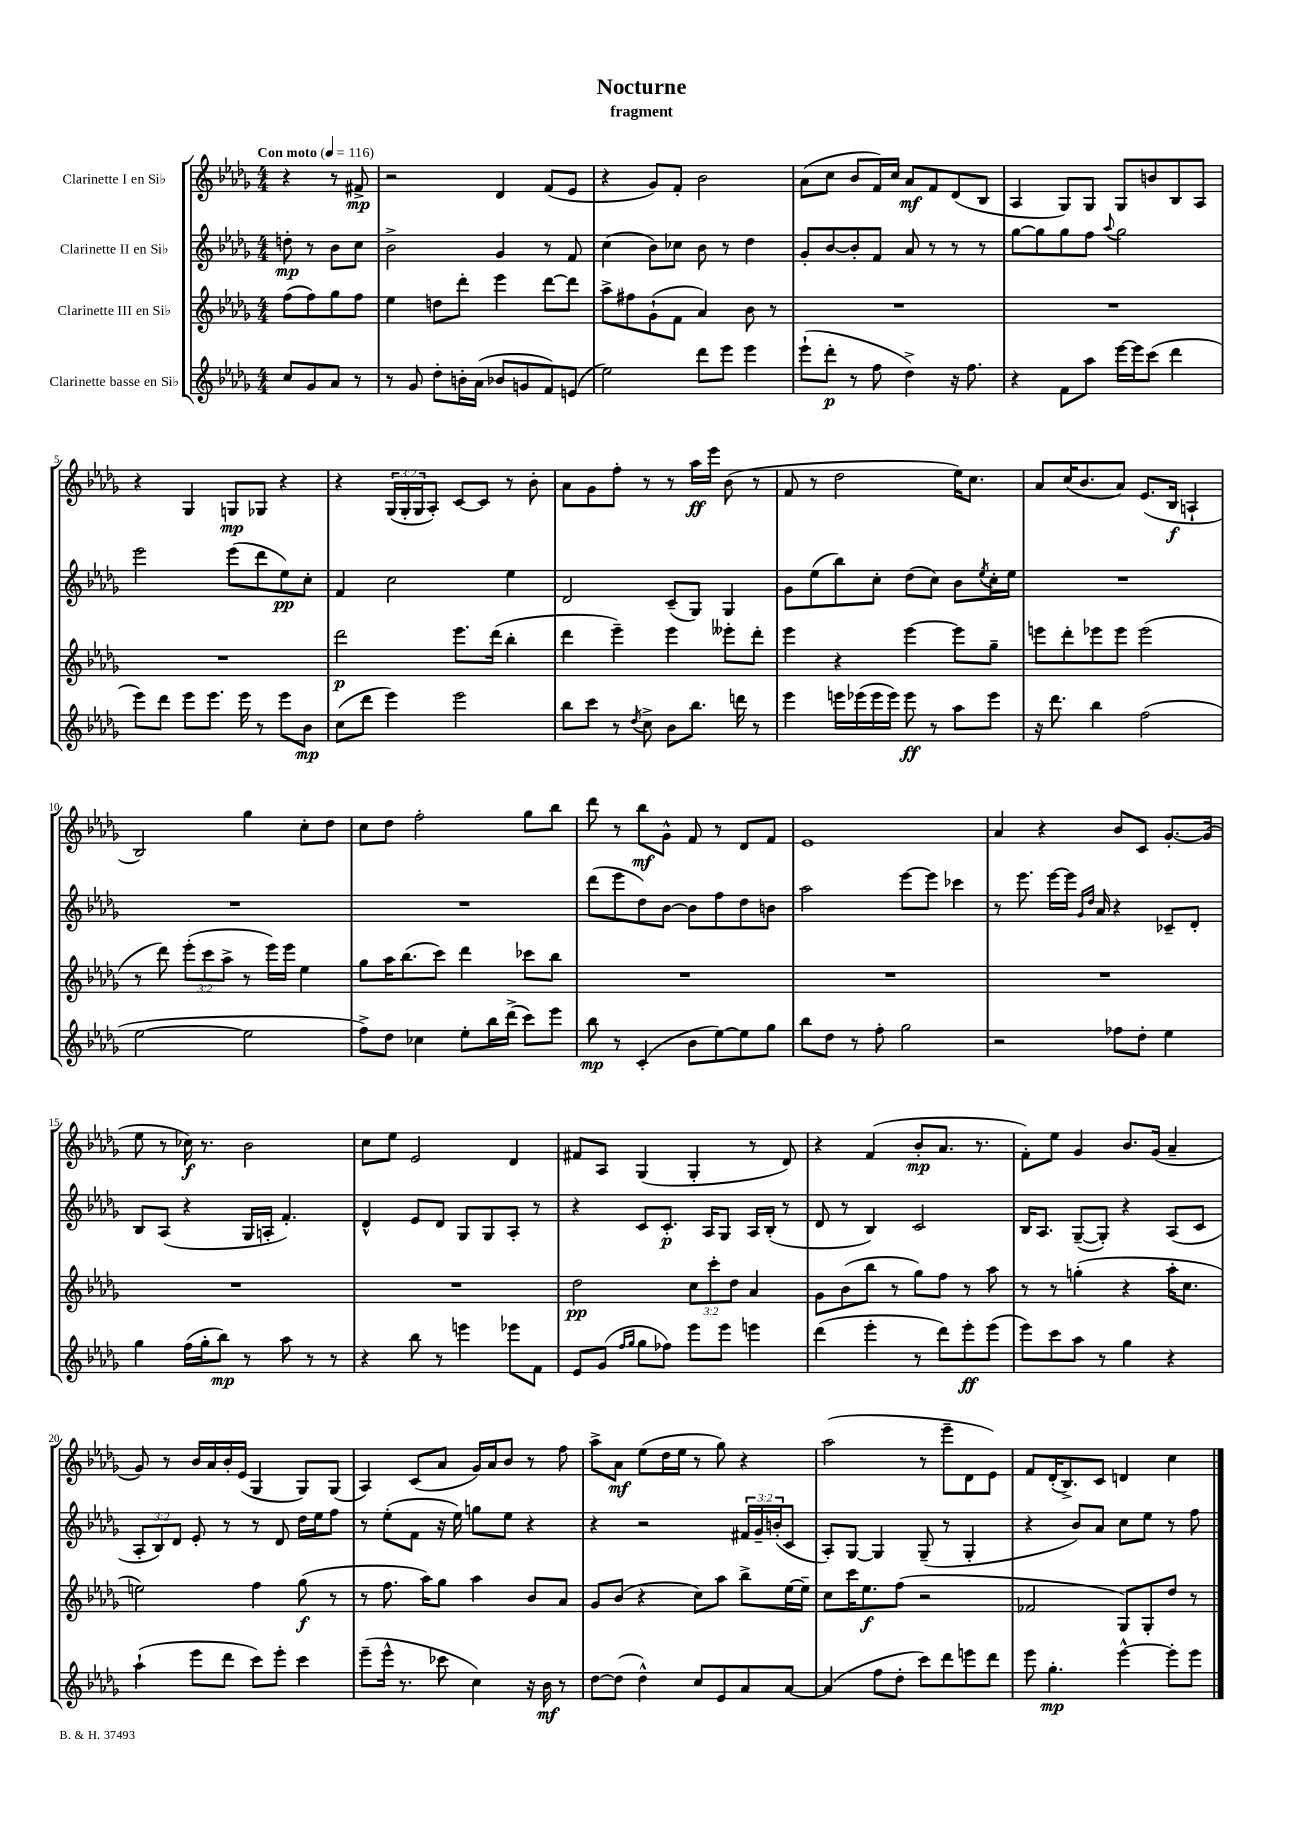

**kern	**kern	**kern	**kern
*staff4	*staff3	*staff2	*staff1
*clefG2	*clefG2	*clefG2	*clefG2
*k[b-e-a-d-g-]	*k[b-e-a-d-g-]	*k[b-e-a-d-g-]	*k[b-e-a-d-g-]
*M4/4	*M4/4	*M4/4	*M4/4
*MM116	*MM116	*MM116	*MM116
8cc	(8ff	8dd'	4r
8g-	8ff)	8r	.
8a-	8gg-	8b-	8r
8r	8ff	8cc	8f#^
=	=	=	=
8r	4ee-	2b-^	2r
8g-	.	.	.
8dd-'	8dd	.	.
16b'	8ddd-'	.	.
(16a-	.	.	.
8b-	4eee-	4g-	4d-
8g	.	.	.
8f)	[8ddd-	8r	(8f
(8e	8ddd-]	8f	8e-
=	=	=	=
2ee-)	8aa-^	(4cc	4r
.	8ff#	.	.
.	(8g-`	8b-)	8g-)
.	8f	8cc-	8f'
8ddd-	4a-)	8b-	2b-
8eee-	.	8r	.
4eee-	8b-	4dd-	.
.	8r	.	.
=	=	=	=
(8eee-`	1r	8g-'	(8a-
8ddd-'	.	[8b-	8cc
8r	.	8b-']	8b-
8ff	.	8f	16f)
.	.	.	16cc
4dd-^)	.	8a-	8a-
.	.	8r	8f
16r	.	8r	(8d-
8.ff	.	.	.
.	.	8r	8B-
=	=	=	=
4r	1r	[8gg-	4A-
.	.	8gg-]	.
8f	.	8gg-	8G-)
8aa-	.	8ff	8G-
.	.	8qqaa-	.
[16eee-	.	2gg-	8G-
16eee-]	.	.	.
(8ccc	.	.	8b
4ddd-	.	.	8B-
.	.	.	8A-
=	=	=	=
8eee-)	1r	2eee-	4r
8ddd-	.	.	.
8eee-	.	.	4G-
8.eee-	.	.	.
.	.	(8eee-	8G
16eee-	.	.	.
8r	.	8ddd-	8G-
8eee-	.	8ee-)	4r
8b-	.	8cc'	.
=	=	=	=
(8cc	2ddd-	4f	4r
8ddd-	.	.	.
4eee-)	.	2cc	(24G-
.	.	.	24G-'
.	.	.	24G-
.	.	.	8A-')
2eee-	8.eee-	.	[8c
.	.	.	8c]
.	(16ddd-	.	.
.	4bb-'	4ee-	8r
.	.	.	8b-'
=	=	=	=
8bb-	4ddd-	2d-	8a-
8ccc	.	.	8g-
8r	4eee-~)	.	8ff'
8qdd-	.	.	.
8cc^	.	.	8r
8b-	4eee-	(8c~	8r
8.bb-	.	8G-)	16aa-
.	.	.	16eee-
.	8eee--'	4G-	(8b-
16ddd	.	.	.
8r	8ddd-'	.	8r
=	=	=	=
4eee-	4eee-	8g-	8f
.	.	(8ee-	8r
16eee	4r	8bb-)	2dd-
(16eee-	.	.	.
16eee-	.	8cc'	.
16eee-)	.	.	.
8eee-	[4eee-	(8dd-	.
8r	.	8cc)	.
8aa-	8eee-]	8b-	16ee-)
.	.	.	8.cc
.	.	8qee-	.
8eee-	8gg-~	16cc'	.
.	.	16ee-	.
=	=	=	=
16r	8eee	1r	8a-
8.ddd-	.	.	.
.	8ddd-'	.	(16cc
.	.	.	8.b-
4bb-	8eee-	.	.
.	8eee-	.	8a-)
(2ff	(2eee-	.	(8.e-
.	.	.	16B-
.	.	.	4A`
=	=	=	=
[2ee-	8r	1r	2B-)
.	8ddd-)	.	.
.	(12eee-'	.	.
.	12ccc	.	.
.	12aa-^	.	.
2ee-]	8r	.	4gg-
.	16eee-)	.	.
.	16eee-	.	.
.	4ee-	.	8cc'
.	.	.	8dd-
=	=	=	=
8ff^)	8gg-	1r	8cc
8dd-	16aa-	.	8dd-
.	(8.bb-	.	.
4cc-	.	.	2ff'
.	8ccc)	.	.
8ee-'	4ddd-	.	.
16bb-	.	.	.
(16ddd-^	.	.	.
8ccc)	8ccc-	.	8gg-
8eee-	8bb-	.	8bb-
=	=	=	=
8bb-	1r	(8ddd-	8ddd-
8r	.	8eee-	8r
(4c'	.	8dd-)	8bb-
.	.	[8b-	8g-^^
8b-	.	8b-]	8f
[8ee-)	.	8ff	8r
8ee-]	.	8dd-	8d-
8gg-	.	8b	8f
=	=	=	=
8bb-	1r	2aa-	1e-
8dd-	.	.	.
8r	.	.	.
8ff'	.	.	.
2gg-	.	[8eee-	.
.	.	8eee-]	.
.	.	4ccc-	.
=	=	=	=
2r	1r	8r	4a-
.	.	8.eee-	.
.	.	.	4r
.	.	[16eee-	.
.	.	16eee-]	.
.	.	16qqg-	.
.	.	16qqdd-	.
.	.	16a-	.
8ff-	.	4r	8b-
8dd-'	.	.	8c
4ee-	.	8c-~	[8.g-'
.	.	8d-'	.
.	.	.	(16g-]
=	=	=	=
4gg-	1r	8B-	8ee-
.	.	(8A-	8r
(16ff	.	4r	16cc-)
16gg-'	.	.	8.r
8bb-)	.	.	.
8r	.	16G-	2b-
.	.	16A'	.
8aa-	.	4.f')	.
8r	.	.	.
8r	.	.	.
=	=	=	=
4r	1r	4d-^^	8cc
.	.	.	8ee-
8bb-	.	8e-	2e-
8r	.	8d-	.
4eee	.	8G-	.
.	.	8G-	.
8eee-	.	8A-'	4d-
8f	.	8r	.
=	=	=	=
8e-	2dd-	4r	8f#
(8g-	.	.	8A-
16qqff	.	.	.
16qqgg-	.	.	.
8gg-	.	8c	(4G-
8ff-)	.	8.c'	.
8eee-	12cc	.	4G-'
.	.	16A-	.
.	12ccc'	.	.
8eee-	.	8G-	.
.	12dd-	.	.
4eee	4a-	16A-	8r
.	.	(16B-'	.
.	.	8r	8d-)
=	=	=	=
(4ddd-	8g-	8d-	4r
.	(8b-	8r	.
4eee-'	8bb-	4B-)	(4f
.	8r	.	.
8r	8gg-)	2c	8b-'
8ddd-)	8ff	.	8.a-
8eee-'	8r	.	.
.	.	.	8.r
(8eee-	8aa-	.	.
=	=	=	=
8eee-)	8r	16B-	8f')
.	.	8.A-	.
8ccc	8r	.	8ee-
8aa-	(4gg'	([8G-~	4g-
8r	.	8G-'])	.
4gg-	4r	4r	8.b-
.	.	.	(16g-
4r	16aa-'	(8A-	4a-~
.	8.cc	.	.
.	.	8c	.
=	=	=	=
(4aa-`	2ee)	12A-'	8g-)
.	.	12B-)	.
.	.	.	8r
.	.	12d-	.
8eee-	.	8e-'	16b-
.	.	.	16a-
8ddd-	.	8r	16b-'
.	.	.	(16e-
8ccc)	4ff	8r	4G-
8eee-'	.	8d-	.
4ccc	(8gg-	16dd-	8G-)
.	.	16ee-	.
.	8r	8ff	(8G-
=	=	=	=
(8eee-~	8r	8r	4A-)
16eee-^^	8.ff	(8ee-'	.
8.r	.	.	.
.	.	8f	(8c
.	16aa-)	.	.
8ccc-	8gg-	16r	8a-
.	.	16ee-)	.
4cc)	4aa-	8gg	16g-)
.	.	.	16a-
.	.	8ee-	8b-
16r	8b-	4r	8r
16b-	.	.	.
8r	8a-	.	8ff
=	=	=	=
[8dd-	8g-	4r	8aa-^
(8dd-]	(8b-	.	8a-
4dd-^^)	4r	2r	(8ee-
.	.	.	16dd-
.	.	.	16ee-
8cc	8cc)	.	8r
8e-	8aa-	.	8gg-)
8a-	8bb-^	24f#	4r
.	.	24g-~	.
.	.	(24b'	.
[8a-	[16ee-	8c	.
.	16ee-~]	.	.
=	=	=	=
(4a-]	8cc	8A-')	(2aa-
.	16ccc	[8G-	.
.	8.ee-	.	.
8ff	.	4G-]	.
8dd-'	(8ff	.	.
8ccc)	2r	(8G-~	8r
8ddd-	.	8r	8eee-~
8eee	.	4G-'	8d-
8ddd-	.	.	8e-)
=	=	=	=
8eee-	2f-	4r	8f
4.gg-'	.	.	(16d-'
.	.	.	8.B-^)
.	.	8b-)	.
.	.	8a-	8c
[4eee-^^	8G-)	8cc	4d
.	8G-'	8ee-	.
8eee-']	8dd-	8r	4cc
8eee-	8r	8ff	.
==	==	==	==
*-	*-	*-	*-
